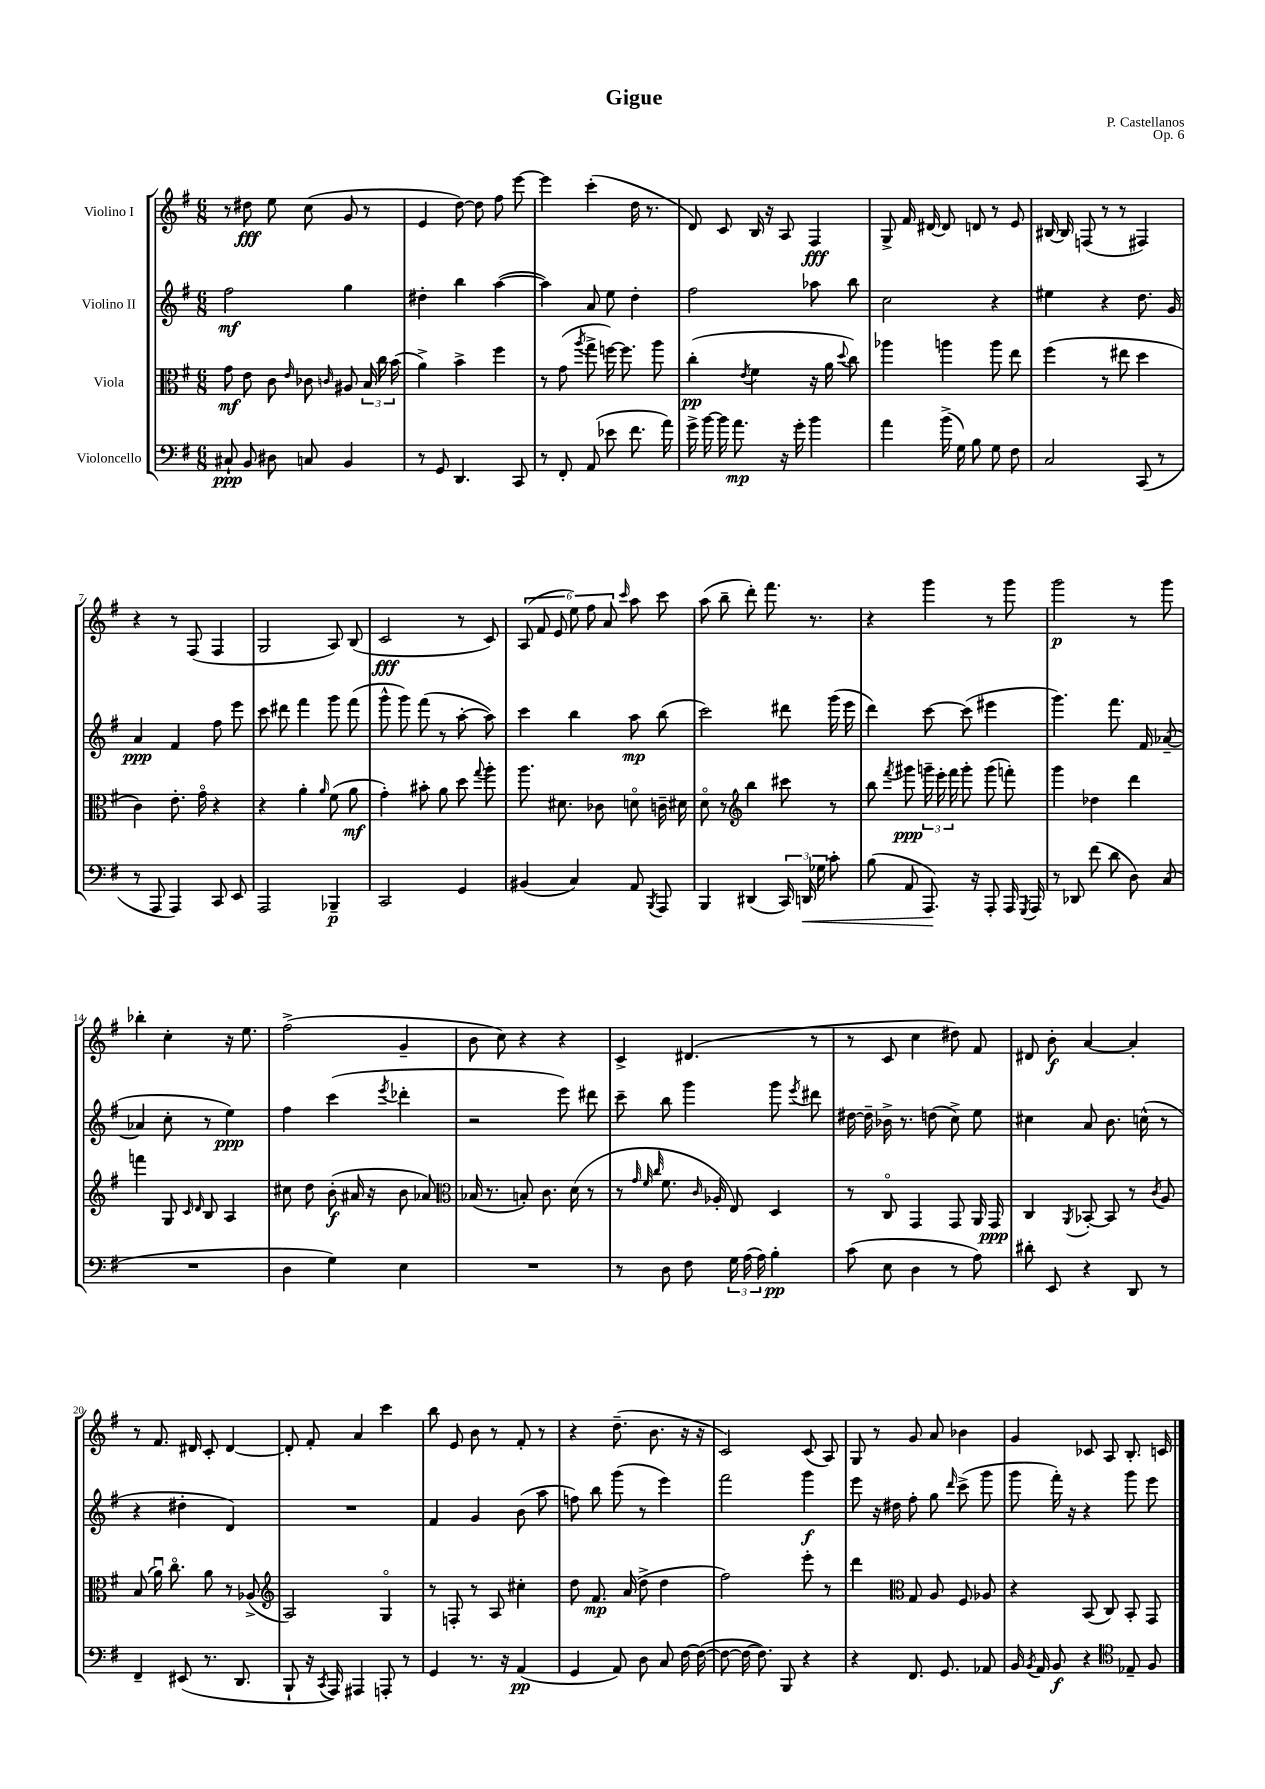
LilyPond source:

\header { title = "Gigue" composer = "P. Castellanos" opus = "Op. 6" }
<<
\new StaffGroup <<
\new Staff = "s0" \with { instrumentName = "Violino I" } {
    \clef treble \key g \major \numericTimeSignature \time 6/8
    \autoBeamOff r8 dis''8\fff e''8 c''8( g'8 r8 |
    e'4 d''8~) d''8 fis''8 e'''8~ |
    e'''4 c'''4-.( d''16 r8. |
    d'8) c'8 b16 r16 a8 fis4\fff |
    g8-> fis'16 dis'16~ dis'8 d'8 r8 e'8 |
    bis16~ bis16 f8( r8 r8 fis4) |
    r4 r8 fis8( fis4 |
    g2 a8) b8( |
    c'2\fff r8 c'8) |
    \tuplet 6/4 { a8( fis'8 e'8 e''8) fis''8 a'8 } \grace { c'''16 } a''8 c'''8 |
    a''8( b''8-- d'''8-.) fis'''8. r8. |
    r4 g'''4 r8 g'''8 |
    g'''2\p r8 g'''8 |
    bes''4-. c''4-. r16 e''8. |
    fis''2->( g'4-- |
    b'8 c''8) r4 r4 |
    c'4-> dis'4.( r8 |
    r8 c'8 c''4 dis''8) fis'8 |
    dis'8 b'8-.\f a'4~ a'4-. |
    r8 fis'8. dis'16 c'8-. dis'4~ |
    dis'8-. fis'8-. a'4 c'''4 |
    b''8 e'8 b'8 r8 fis'8-. r8 |
    r4 d''8.--( b'8. r16 r16 |
    c'2) c'8( a8) |
    g8 r8 g'8 a'8 bes'4 |
    g'4 ces'8 a8 b8.-. c'16 \bar "|." |
}
\new Staff = "s1" \with { instrumentName = "Violino II" } {
    \clef treble \key g \major \numericTimeSignature \time 6/8
    \autoBeamOff fis''2\mf g''4 |
    dis''4-. b''4 a''4~( |
    a''4) a'8 e''8 d''4-. |
    fis''2 aes''8 b''8 |
    c''2 r4 |
    eis''4 r4 d''8. g'16 |
    a'4\ppp fis'4 fis''8 e'''8 |
    c'''8 dis'''8 fis'''4 g'''8 fis'''8( |
    g'''8-^ g'''8) fis'''8( r8 a''8~-. a''8) |
    c'''4 b''4 a''8\mp b''8( |
    c'''2) dis'''8 g'''16( e'''16 |
    d'''4) c'''8~ c'''8( eis'''4 |
    g'''4.) fis'''8. fis'16 aes'8~--( |
    aes'4 c''8-. r8 e''4\ppp) |
    fis''4 c'''4( \acciaccatura { e'''8 } des'''4-. |
    r2 e'''8) dis'''8 |
    c'''8-- b''8 g'''4 g'''8 \acciaccatura { e'''8 } dis'''8 |
    dis''16~ dis''16-- bes'16-> r8. d''8( c''8->) e''8 |
    cis''4 a'8 b'8. c''16-^( r8 |
    r4 dis''4-. d'4) |
    R2. |
    fis'4 g'4 b'8( a''8 |
    f''8) b''8 g'''8( r8 e'''4) |
    fis'''2 g'''4\f |
    e'''8 r16 dis''16 fis''8-. g''8 \grace { d'''16 } c'''8->( g'''8 |
    g'''8 fis'''16-.) r16 r4 g'''8 e'''8 \bar "|." |
}
\new Staff = "s2" \with { instrumentName = "Viola" } {
    \clef alto \key g \major \numericTimeSignature \time 6/8
    \autoBeamOff g'8\mf e'8 c'8 \grace { e'16 } ces'8 \grace { c'16 } ais8 \tuplet 3/2 { b16 c''16 b'16( } |
    a'4->) b'4-> fis''4 |
    r8 g'8( \acciaccatura { a''8 } g''8-> f''16~) f''8. a''8 |
    c''4-.\pp( \acciaccatura { e'8 } fis'4 r16 a'16 \appoggiatura { d''8 } c''8) |
    aes''4 a''4 a''8 e''8 |
    fis''4( r8 eis''8 d''4 |
    c'4) e'8.-. g'16\flageolet r4 |
    r4 a'4-. \grace { a'16 } fis'8( a'8\mf |
    g'4-.) bis'8-. a'8 d''8 \appoggiatura { g''8 } a''8-. |
    a''8. dis'8. ces'8 d'8\flageolet c'16-- dis'16 |
    d'8\flageolet r8 \clef treble b''4 cis'''8 r8 |
    b''8 \acciaccatura { fis'''8 } gis'''8\ppp \tuplet 3/2 { g'''16-- e'''16-. fis'''16 } g'''8-. g'''8( f'''8-.) |
    g'''4 des''4 d'''4 |
    f'''4 g8 \grace { c'16 d'16 } b8 a4 |
    cis''8 d''8 b'8-.\f( ais'16 r16 b'8 aes'8) |
    \clef alto bes16( r8. b8-.) c'8. d'16( r8 |
    r8 \grace { g'32 fis'32 c''32 } fis'8. \grace { c'16 } aes16-. e8) d4 |
    r8 c8\flageolet g,4 g,8 a,16 g,16\ppp |
    c4 \acciaccatura { a,8 } bes,8~-. bes,8 r8 \acciaccatura { c'8 } a8 |
    b8( a'16\downbow) c''8.\flageolet a'8 r8 aes8->( |
    \clef treble a2) g4\flageolet |
    r8 f8-. r8 a8 cis''4-. |
    d''8 fis'8.\mp a'16( d''8-> d''4 |
    fis''2) e'''8-. r8 |
    d'''4 \clef alto g8 a8 fis8 aes8 |
    r4 b,8( c8) b,8-. g,8 \bar "|." |
}
\new Staff = "s3" \with { instrumentName = "Violoncello" } {
    \clef bass \key g \major \numericTimeSignature \time 6/8
    \autoBeamOff cis8-!\ppp b,8 dis8 c8 b,4 |
    r8 g,8 d,4. c,8 |
    r8 fis,8-. a,8( ees'8 fis'8. a'16) |
    g'16-> b'16~ b'16 a'8.\mp r16 g'16-. b'4 |
    a'4 b'16->( g16) b8 g8 fis8 |
    c2 c,8( r8 |
    r8 a,,8 a,,4) c,8 e,8 |
    a,,2 bes,,4--\p |
    c,2 g,4 |
    bis,4( c4) a,8 \acciaccatura { b,,8 } a,,8 |
    b,,4 dis,4( \tuplet 3/2 { c,16) d,16\< ges16 } c'8-. |
    b8( a,8 a,,8.\!) r16 a,,8-. a,,16 \acciaccatura { g,,8 } a,,16 |
    r8 des,8 fis'8( d'8 d8) c8( |
    R2. |
    d4 g4) e4 |
    R2. |
    r8 d8 fis8 \tuplet 3/2 { g16 a16( a16) } b4-.\pp |
    c'8( e8 d4 r8 a8) |
    dis'8-. e,8 r4 d,8 r8 |
    fis,4-- eis,8( r8. d,8. |
    b,,8-! r16 \acciaccatura { c,8 } a,,16) ais,,4 a,,8-. r8 |
    g,4 r8. r16 a,4\pp( |
    g,4 a,8) d8 c8 fis16~ fis16~( |
    fis8~ fis16~ fis8.) b,,8 r4 |
    r4 fis,8. g,8. aes,8 |
    b,16 \acciaccatura { b,8 } a,16 b,8\f r4 \clef tenor ees8-- fis8 \bar "|." |
}
>>
>>
